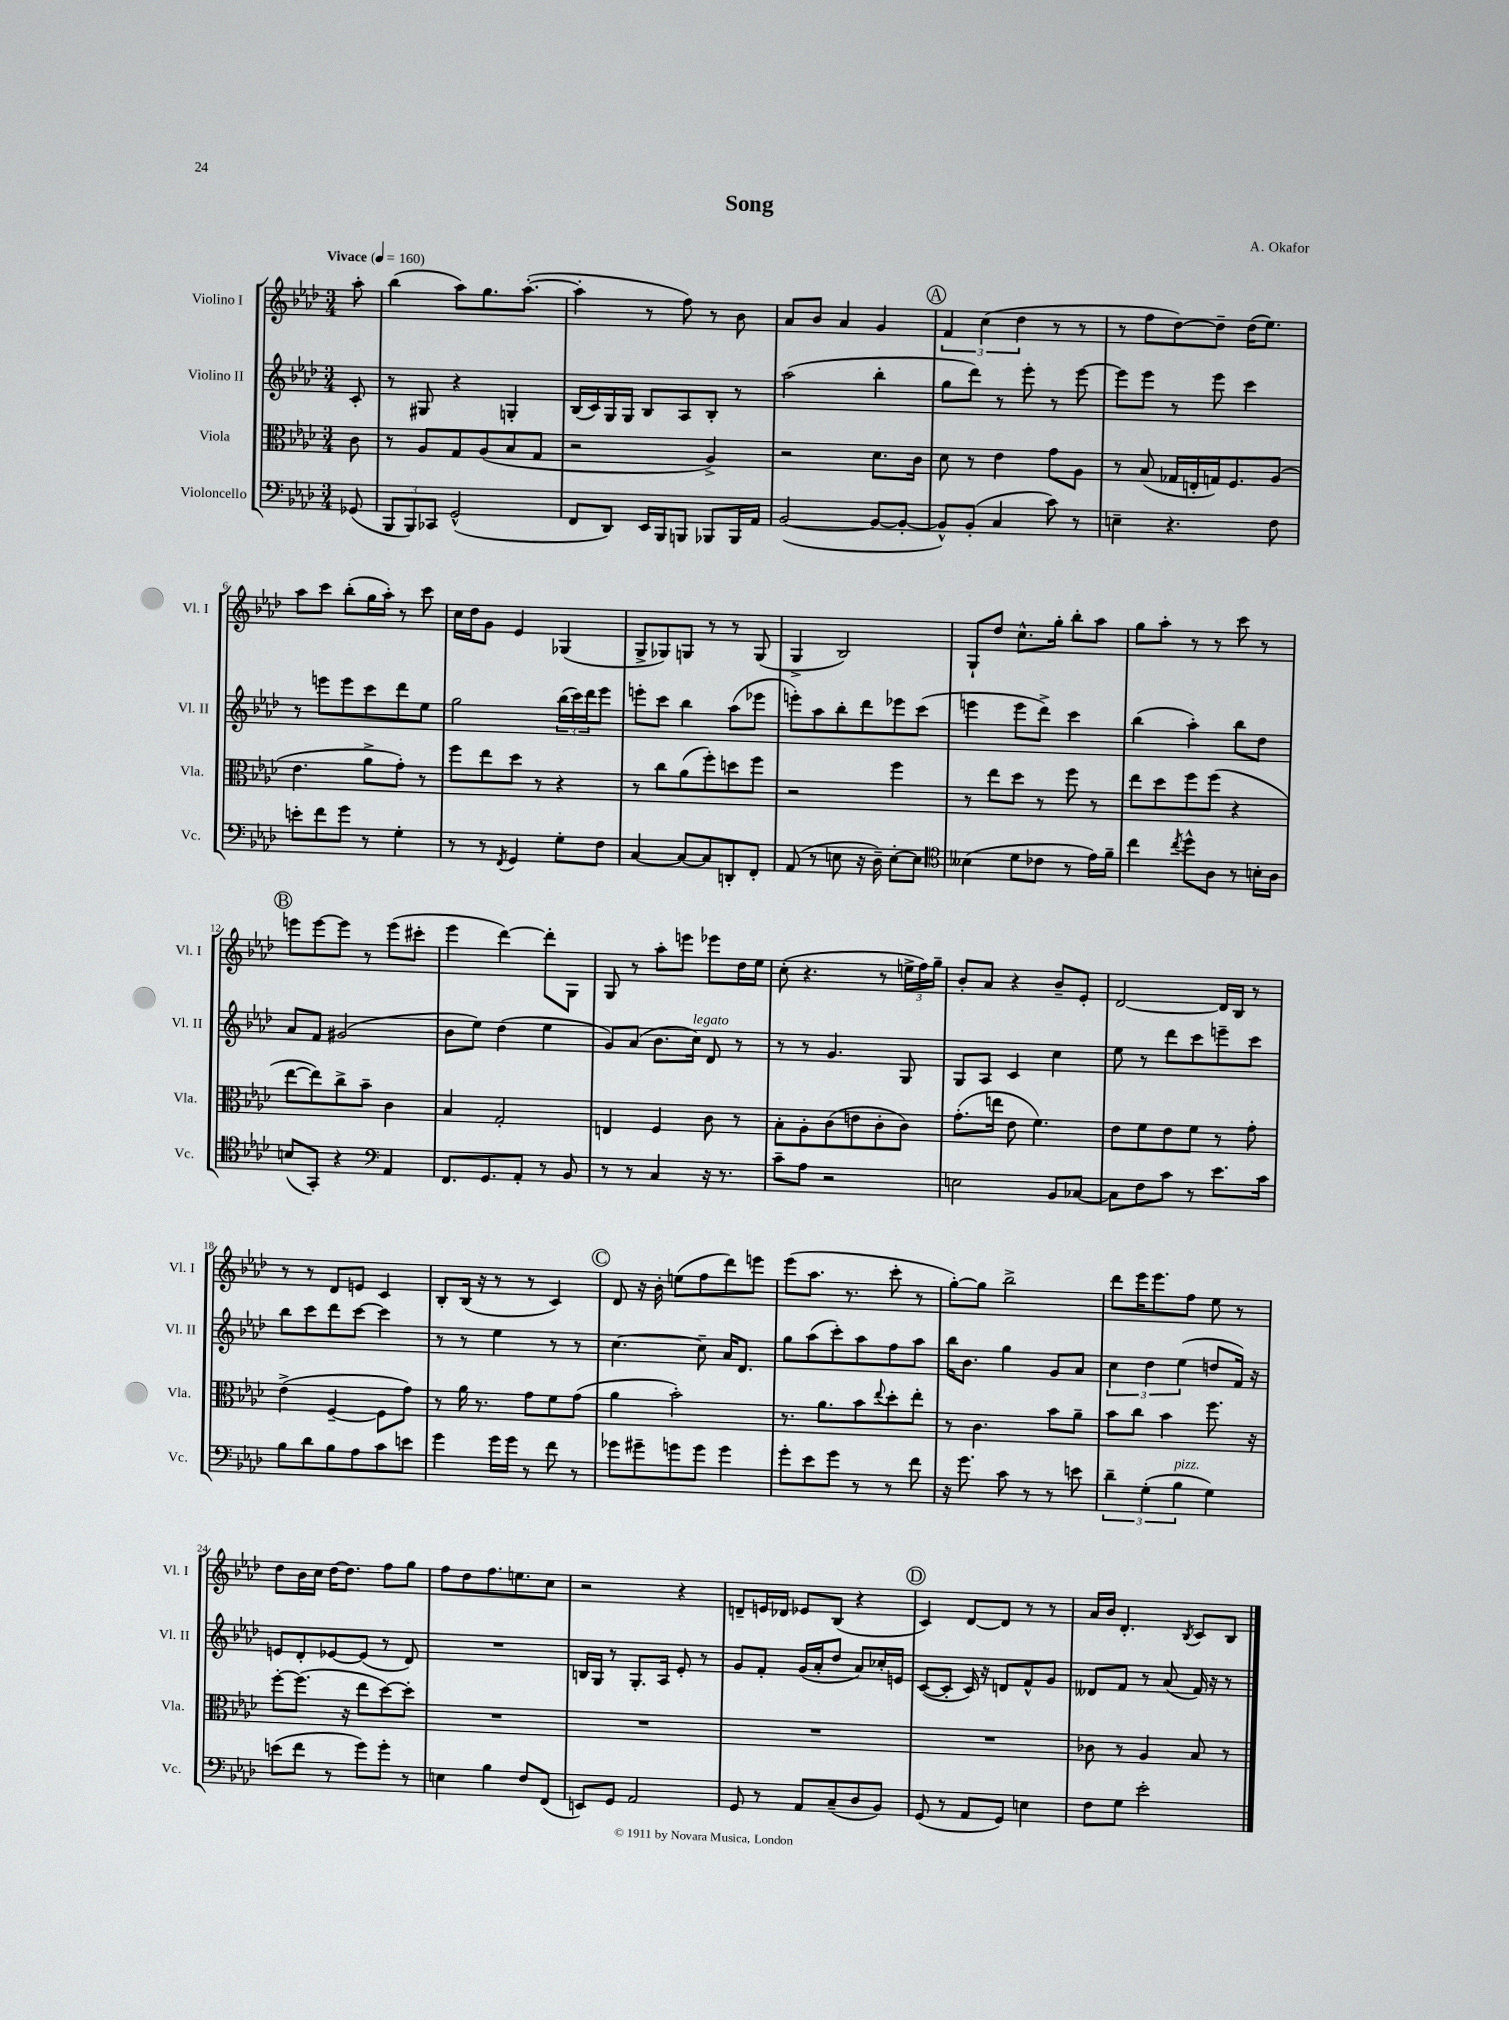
\header { title = "Song" composer = "A. Okafor" }
<<
\new StaffGroup <<
\new Staff = "s0" \with { instrumentName = "Violino I" shortInstrumentName = "Vl. I" } {
    \clef treble \key aes \major \numericTimeSignature \time 3/4 \partial 8 \tempo "Vivace" 4 = 160
    aes''8-. |
    bes''4( aes''8) g''8. aes''8.~-.( |
    aes''4-. r8 f''8) r8 bes'8 |
    aes'8 bes'8 aes'4 g'4 |
    \mark \markup { \circle "A" } \tuplet 3/2 { f'4 c''4( des''4 } r8 r8 |
    r8 f''8 des''8~) des''8-- des''16( ees''8.) |
    aes''8 c'''8 bes''8-.( g''16 aes''16-.) r8 c'''8 |
    c''16 des''16 g'8 ees'4 ges4( |
    g8-> ges8) g8 r8 r8 g8( |
    g4-> bes2) |
    g8-! des''8 c''8.-^ g''16-. bes''8-. aes''8 |
    g''8 aes''8-. r8 r8 c'''8 r8 |
    \mark \markup { \circle "B" } e'''8 e'''8~ e'''8 r8 e'''8( cis'''8-. |
    ees'''4 des'''4~) des'''8-. g8 |
    g8 r8 aes''8-. e'''8 ees'''8 des''16 ees''16 |
    c''8-.( r4. r8 \tuplet 3/2 { e''16-> f''16) g''16-- } |
    bes'8-. aes'8 r4 bes'8-- ees'8-. |
    des'2~ des'16 bes16 r8 |
    r8 r8 des'8 e'8 c'4 |
    bes8-. bes16( r16 r8 r8 c'4) |
    \mark \markup { \circle "C" } des'8 r16 bes'16-. e''8( f''8 des'''8) e'''8 |
    ees'''8( aes''8. r8. c'''8-. r8 |
    g''8~-.) g''8 bes''2-> |
    des'''8 ees'''16 ees'''8. f''8 ees''8 r8 |
    des''8 bes'16 c''16 des''16~ des''8. f''8 g''8 |
    f''8 des''8 f''8. e''8. c''8 |
    r2 r4 |
    d'8-- e'16 des'16 ees'8 bes8( r4 |
    \mark \markup { \circle "D" } c'4) des'8~ des'8 r8 r8 |
    aes'16 bes'16 des'4.-. \acciaccatura { bes8 } c'8 bes8 \bar "|." |
}
\new Staff = "s1" \with { instrumentName = "Violino II" shortInstrumentName = "Vl. II" } {
    \clef treble \key aes \major \numericTimeSignature \time 3/4 \partial 8
    c'8-. |
    r8 gis8 r4 g4-. |
    bes16( c'16) g16 g16 bes8 aes8 bes8-. r8 |
    aes''2( bes''4-. |
    \mark \markup { \circle "A" } g''8 des'''8) r8 ees'''8-. r8 ees'''8~ |
    ees'''8 ees'''8 r8 ees'''8 c'''4 |
    r8 e'''8 e'''8 c'''8 des'''8 ees''8 |
    g''2 \tuplet 3/2 { bes''16( c'''16) des'''16 } ees'''8 |
    e'''8-. c'''8 bes''4 aes''8( ees'''8 |
    e'''8-.) aes''8 bes''8-. des'''8 ees'''8 c'''8( |
    e'''4 e'''8 des'''8->) c'''4 |
    bes''4( aes''4-.) bes''8 des''8 |
    \mark \markup { \circle "B" } aes'8 f'8 gis'2( |
    bes'8 ees''8) des''4( ees''4 |
    g'8) aes'8( bes'8. c''16^\markup { \italic "legato" }) des'8 r8 |
    r8 r8 g'4. g8 |
    g8 aes8 c'4 c''4 |
    ees''8 r8 des'''8 c'''8 e'''8-- c'''8 |
    bes''8 c'''8 des'''8 c'''8~ c'''4 |
    r8 r8 ees''4 r8 r8 |
    \mark \markup { \circle "C" } c''4.~ c''8-- aes'16 des'8. |
    g''8 aes''8( c'''8-.) aes''8 f''8 aes''8 |
    bes''16 bes'8. g''4 g'8 aes'8 |
    \tuplet 3/2 { c''4 des''4 ees''4( } d''8 f'16) r16 |
    e'8 des'8-. ees'8~ ees'8( r8 des'8) |
    R2. |
    b16 g16 r8 g8.-. aes16 ees'8-. r8 |
    g'8 f'8-. g'16( aes'16-. des''8 aes'8) ces''16-. e'16 |
    \mark \markup { \circle "D" } c'8~( c'8-. c'16) r16 d'8 f'8-^ g'8 |
    deses'8 f'8 r8 aes'8( f'16) r16 r8 \bar "|." |
}
\new Staff = "s2" \with { instrumentName = "Viola" shortInstrumentName = "Vla." } {
    \clef alto \key aes \major \numericTimeSignature \time 3/4 \partial 8
    c'8 |
    r8 aes8 g8 aes8( bes8 g8 |
    r2 aes4->) |
    r2 des'8. c'16 |
    \mark \markup { \circle "A" } des'8 r8 ees'4 g'8 aes8 |
    r8 bes8( ges16 e16-. g16) f8. aes8( |
    ees'4. aes'8-> g'8-.) r8 |
    f''8 ees''8 des''8 r8 r4 |
    r8 c''8 aes'8( f''8-.) d''8 f''8 |
    r2 f''4 |
    r8 ees''8 des''8 r8 f''8 r8 |
    ees''8 des''8 f''8 f''8( r4 |
    \mark \markup { \circle "B" } ees''8~ ees''8) c''8-> bes'8-- c'4 |
    bes4 g2-. |
    e4 f4 c'8 r8 |
    bes8-. aes8-. c'8( e'8 c'8-. c'8) |
    g'8.-.( e''16 ees'8 f'4.) |
    ees'8 f'8 ees'8 f'8 r8 g'8-. |
    ees'4->( f4~-- f8 g'8) |
    r8 aes'16 r8. g'8 f'8 g'8( |
    \mark \markup { \circle "C" } aes'4 bes'2-.) |
    r8. aes'8. bes'8 \appoggiatura { ees''8 } des''8-. ees''8-. |
    r8 c'4. bes'8 aes'8-- |
    bes'8 c''8 bes'4 f''8. r16 |
    f''8~-. f''8.( r16 ees''8 des''8~) des''8-. |
    R2. |
    R2. |
    R2. |
    \mark \markup { \circle "D" } R2. |
    ces'8 r8 aes4 bes8 r8 \bar "|." |
}
\new Staff = "s3" \with { instrumentName = "Violoncello" shortInstrumentName = "Vc." } {
    \clef bass \key aes \major \numericTimeSignature \time 3/4 \partial 8
    ges,8( |
    \tuplet 3/2 { bes,,8 bes,,8) ces,8 } g,2-^( |
    f,8 des,8) ees,16 bes,,16 b,,8 bes,,8 bes,,16 aes,16 |
    bes,2~( bes,8~ bes,8~-. |
    \mark \markup { \circle "A" } bes,8-^) bes,8-.( c4 c'8) r8 |
    e4-- r4. f8 |
    e'8-. f'8 g'8 r8 g4-. |
    r8 r8 \acciaccatura { f,8 } g,4 g8-. f8 |
    c4~ c8~ c8 d,8-. f,8-. |
    aes,8( r8 e8 r16 des16--) e8~-. e8 |
    \clef tenor beses4( des'8 ces'8 r8 ees'16) f'16-- |
    c''4 \acciaccatura { c''8 } des''8-^ aes8 r8 b16-. aes16 |
    \mark \markup { \circle "B" } b8( g,8-.) r4 \clef bass aes,4 |
    f,8. g,8. aes,8-. r8 bes,8 |
    r8 r8 c4 r16 r8. |
    c'8-- aes8 r2 |
    e2 bes,8 ces8~ |
    ces8 f8 c'8 r8 ees'8. c'16 |
    bes8 des'8 bes8 aes8 c'8 e'8 |
    g'4 g'16 g'16 r8 f'8 r8 |
    \mark \markup { \circle "C" } ges'8 gis'8-- g'8 g'8 g'4 |
    g'8-. ees'8 g'8 r8 r8 f'8 |
    r16 g'8. c'8 r8 r8 e'8 |
    \tuplet 3/2 { des'4-- g4-.( bes4^\markup { \italic "pizz." } } g4) |
    e'8( f'8 r8 g'8) g'8-. r8 |
    e4 bes4 f8 f,8( |
    e,8) g,8 aes,2 |
    g,8 r8 aes,8 c8--( des8 bes,8) |
    \mark \markup { \circle "D" } g,8( r8 aes,8 g,8) e4 |
    f8 g8 ees'2-. \bar "|." |
}
>>
>>
